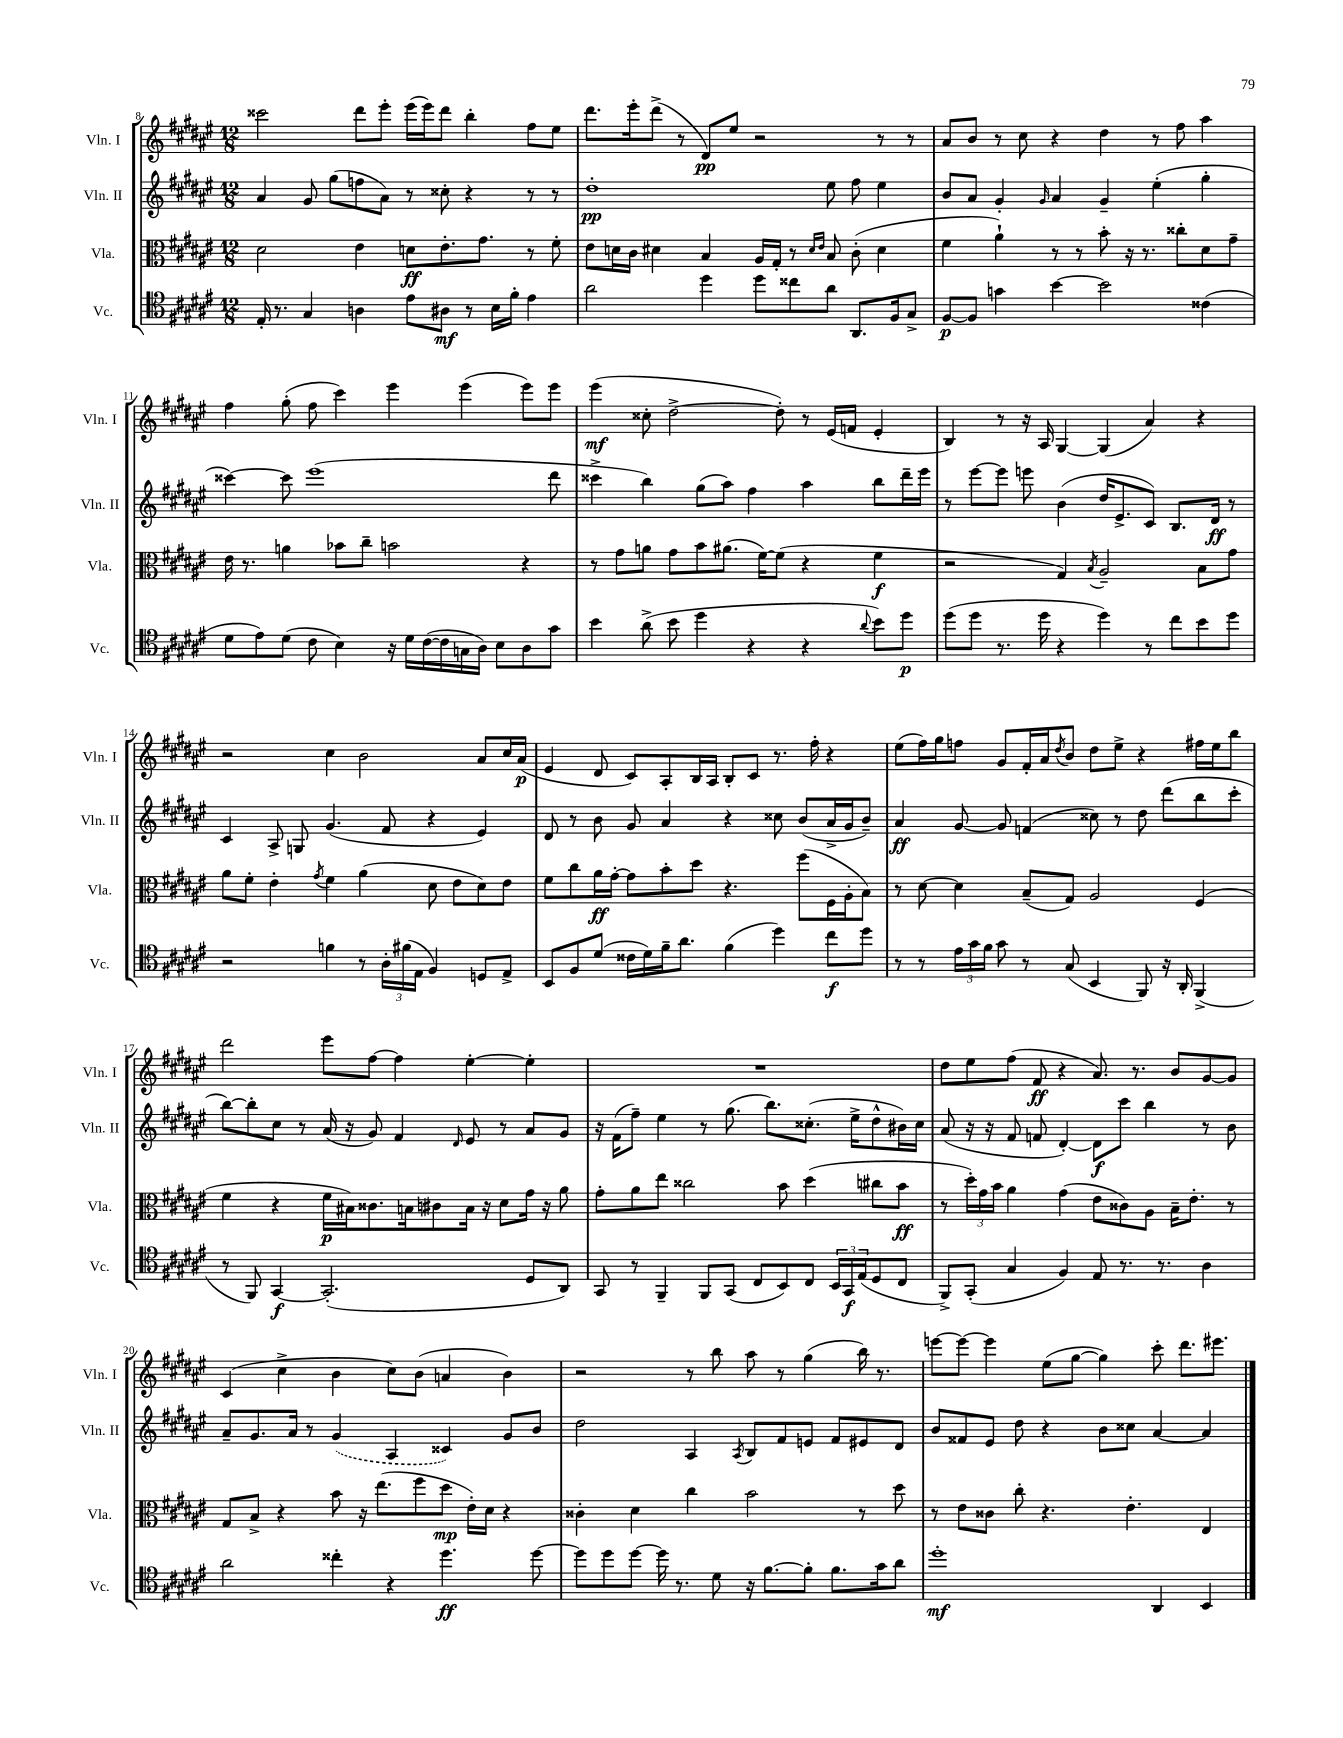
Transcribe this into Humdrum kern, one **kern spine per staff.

**kern	**kern	**kern	**kern
*staff4	*staff3	*staff2	*staff1
*clefC4	*clefC3	*clefG2	*clefG2
*k[f#c#g#d#a#e#]	*k[f#c#g#d#a#e#]	*k[f#c#g#d#a#e#]	*k[f#c#g#d#a#e#]
*M12/8	*M12/8	*M12/8	*M12/8
16E#'	2d#	4a#	2ccc##
8.r	.	.	.
4G#	.	8g#	.
.	.	(8gg#	.
4A	4e#	8ff	8ddd#
.	.	8a#)	8eee#'
8e#	8d	8r	(16eee#
.	.	.	16eee#)
8A#	8.e#'	8cc##'	8ddd#
8r	.	4r	4bb'
.	8.g#	.	.
16B	.	.	.
16f#'	.	.	.
4e#	8r	8r	8ff#
.	8f#'	8r	8ee#
=	=	=	=
2a#	8e#	1dd#'	8.ddd#
.	16d	.	.
.	16c#	.	16eee#'
.	4d#	.	(8ddd#^
.	.	.	8r
4dd#	4B	.	8d#)
.	.	.	8ee#
8dd#	16A#	.	2r
.	16G#'	.	.
8cc##	8r	.	.
.	16qqd#	.	.
.	16qqe#	.	.
8a#	8B	8ee#	.
8.AA#	(8c#'	8ff#	.
.	4d#	4ee#	8r
16F#	.	.	.
8G#^	.	.	8r
=	=	=	=
[8F#	4f#	8b	8a#
8F#]	.	8a#	8b
4g	4a#`)	4g#'	8r
.	.	.	8cc#
.	.	16qqg#	.
[4b	8r	4a#	4r
.	8r	.	.
2b]	8b'	4g#~	4dd#
.	16r	.	.
.	8.r	.	.
.	.	(4ee#'	8r
.	8cc##'	.	8ff#
(4c##	8d#	4gg#'	4aa#
.	8g#~	.	.
=	=	=	=
8d#	16e#	[4ccc##)	4ff#
.	8.r	.	.
8e#)	.	.	.
(8d#	4a	8ccc##]	(8gg#'
8c#	.	(1eee#	8ff#
4B)	8b-	.	4ccc#)
.	8cc#~	.	.
16r	2b	.	4eee#
16d#	.	.	.
([16c#	.	.	.
16c#]	.	.	.
16G	.	.	(4eee#
16A#)	.	.	.
8B	.	.	.
8A#	4r	.	8eee#)
8g#	.	8ddd#	8eee#
=	=	=	=
4b	8r	4ccc##^	(4eee#
.	8g#	.	.
(8a#^	8a	4bb)	8cc##'
8b	8g#	.	[2dd#^
4dd#	8b	(8gg#	.
.	(8.a#	8aa#)	.
4r	.	4ff#	.
.	[16f#)	.	.
.	(8f#]	.	8dd#'])
4r	4r	4aa#	8r
.	.	.	(16e#
.	.	.	16f
8qqa#	.	.	.
8b)	4f#	8bb	4e#'
8dd#	.	16ddd#~	.
.	.	16eee#	.
=	=	=	=
(8dd#	2r	8r	4B)
8dd#	.	[8eee#	.
8.r	.	8eee#]	8r
.	.	8eee	16r
16dd#	.	.	16A#
4r	4G#)	(4b	[4G#
.	8qB	.	.
4dd#)	2A#~	16dd#	(4G#]
.	.	8.e#^	.
8r	.	8c#)	4a#)
8cc#	.	8.B	.
8b	8B	.	4r
.	.	16d#	.
8dd#	8g#	8r	.
=	=	=	=
2r	8a#	4c#	2r
.	8f#'	.	.
.	4e#'	8A#^	.
.	.	8G	.
.	8qg#	.	.
4f	4f#	(4.g#	4cc#
8r	(4a#	.	2b
24A#'	.	8f#	.
(24f#	.	.	.
24E#	.	.	.
4F#)	8d#	4r	.
.	8e#	.	.
8D	8d#)	4e#)	8a#
8E#^	8e#	.	16cc#
.	.	.	(16a#
=	=	=	=
8BB	8f#	8d#	4e#
8F#	8cc#	8r	.
(8d#	16a#	8b	8d#
.	[16g#'	.	.
16c##	8g#]	8g#	8c#)
16d#)	.	.	.
16f#~	8b'	4a#	8A#'
8.a#	.	.	.
.	8dd#	.	16B
.	.	.	16A#
(4f#	4.r	4r	8B'
.	.	.	8c#
4dd#)	.	8cc##	8.r
.	(8ff#	(8b	.
.	.	.	16ff#'
8cc#	16F#	16a#^	4r
.	16A#'	16g#	.
8dd#	8B)	8b~)	.
=	=	=	=
8r	8r	4a#	(8ee#
8r	[8d#	.	16ff#)
.	.	.	16gg#
24e#	4d#]	[8g#	8ff
24g#	.	.	.
24f#	.	.	.
8g#	.	8g#]	8g#
8r	(8B~	(4f	16f#'
.	.	.	16a#
.	.	.	8qdd#
(8G#	8G#)	.	8b
4BB	2A#	8cc##)	8dd#
.	.	8r	8ee#^
8FF#)	.	8dd#	4r
16r	.	(8ddd#	.
16AA#'	.	.	.
(4FF#^	(4F#	8bb	16ff#
.	.	.	16ee#
.	.	8ccc#'	8bb
=	=	=	=
8r	4f#	[8bb)	2ddd#
8FF#)	.	8bb']	.
[4GG#	4r	8cc#	.
.	.	8r	.
(2.GG#']	16f#	(16a#	8eee#
.	16B#)	16r	.
.	8.c##	8g#)	[8ff#
.	.	4f#	4ff#]
.	16B	.	.
.	8c#	.	.
.	.	16qqd#	.
.	16B	8e#	[4ee#'
.	16r	.	.
.	8d#	8r	.
8D#	16g#	8a#	4ee#']
.	16r	.	.
8AA#)	8a#	8g#	.
=	=	=	=
8GG#	8g#'	16r	1.r
.	.	(16f#	.
8r	8a#	8ff#~)	.
4FF#~	8ee#	4ee#	.
.	2cc##	.	.
8FF#	.	8r	.
(8GG#	.	(8.gg#	.
8C#	.	.	.
.	.	8.bb)	.
8BB)	8b	.	.
8C#	(4dd#	(8.cc##'	.
24BB	.	.	.
24GG#	.	.	.
.	.	16ee#^	.
(24E#	.	.	.
8D#	8cc#	8dd#^^	.
8C#	8b	16b#)	.
.	.	16cc##	.
=	=	=	=
8FF#^)	8r	(8a#	8dd#
(8GG#'	24dd#')	16r	8ee#
.	24g#	.	.
.	.	16r	.
.	24b	.	.
4G#	4a#	8f#	(8ff#
.	.	8f	8f#
4F#)	(4g#	[4d#')	4r
8E#	8e#	8d#]	8.a#)
8.r	8c##)	8ccc#	.
.	.	.	8.r
.	8A#	4bb	.
8.r	.	.	.
.	16B~	.	8b
.	8.e#'	.	.
4A#	.	8r	[8g#
.	8r	8b	8g#]
=	=	=	=
2a#	8G#	8a#~	(4c#
.	8B^	8.g#	.
.	4r	.	4cc#^
.	.	16a#	.
.	.	8r	.
4cc##'	8b	(4g#	4b
.	16r	.	.
.	(8.ee#	.	.
4r	.	4A#	8cc#)
.	8ff#	.	(8b
4.dd#	8dd#	4c##)	4a
.	16e#')	.	.
.	16d#	.	.
.	4r	8g#	4b)
[8dd#	.	8b	.
=	=	=	=
8dd#]	4c##'	2dd#	2r
8dd#	.	.	.
[8dd#	4d#	.	.
16dd#]	.	.	.
8.r	.	.	.
.	4cc#	4A#	8r
8d#	.	.	8bb
.	.	8qA#	.
16r	2b	8B	8aa#
[8.f#	.	.	.
.	.	8f#	8r
8f#']	.	8e	(4gg#
8.f#	.	8f#	.
.	8r	8e#	16bb)
16g#	.	.	8.r
8a#	8dd#	8d#	.
=	=	=	=
1dd#'	8r	8b	[8eee
.	8e#	8f##	8eee_
.	8c##	8e#	4eee]
.	8cc#'	8dd#	.
.	4.r	4r	(8ee#
.	.	.	[8gg#
.	.	8b	4gg#])
.	4.e#'	8cc##	.
4AA#	.	[4a#	8ccc#'
.	.	.	8.ddd#
4BB	4E#	4a#]	.
.	.	.	8.eee#
==	==	==	==
*-	*-	*-	*-
